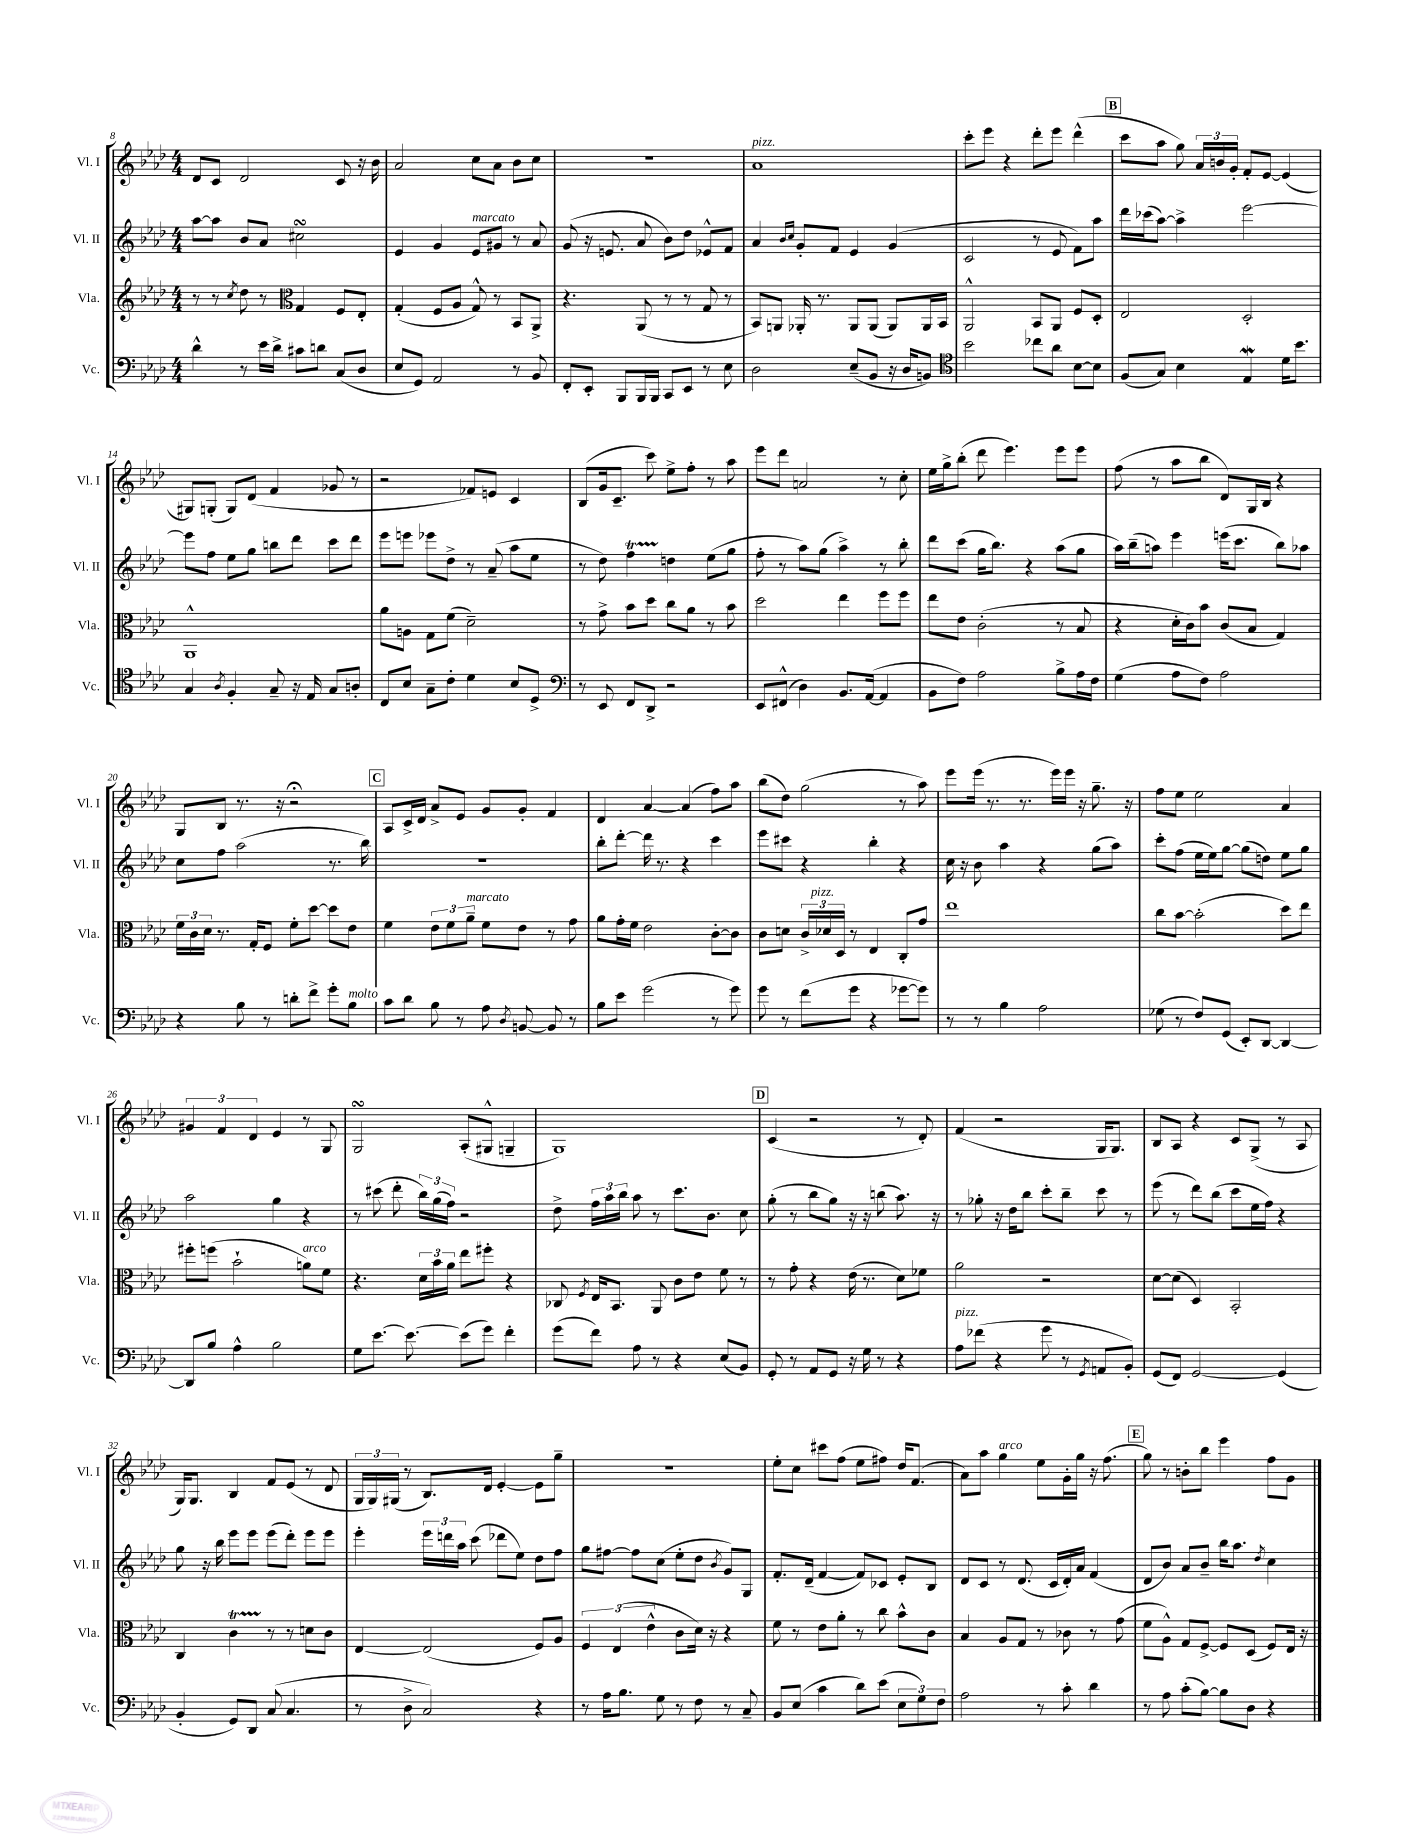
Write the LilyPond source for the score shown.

<<
\new StaffGroup <<
\new Staff = "s0" \with { instrumentName = "Vl. I" shortInstrumentName = "Vl. I" } {
    \clef treble \key aes \major \numericTimeSignature \time 4/4
    \autoBeamOff des'8[ c'8] des'2 c'8 r16 bes'16 |
    aes'2 c''8[ aes'8] bes'8[ c''8] |
    R1 |
    aes'1^\markup { \italic "pizz." } |
    c'''8[-. ees'''8] r4 des'''8[-. ees'''8] des'''4-^( |
    \mark \markup { \box "B" } c'''8[ aes''8] g''8) \tuplet 3/2 { aes'16[ b'16 g'16]-. } f'8[-. ees'8]~ ees'4( |
    gis8[) g8]-.( g8[) des'8]( f'4 ges'8 r8 |
    r2 fes'8[) e'8] c'4 |
    bes8[( g'16 c'8.]-- c'''8) ees''8[-> f''8]-. r8 aes''8 |
    ees'''8[ des'''8] a'2 r8 c''8-. |
    ees''16[ g''16-> bes''8]-.( des'''8 ees'''4.) ees'''8[ ees'''8] |
    f''8( r8 aes''8[ bes''8] des'8[) g16 bes16] r4 |
    g8[ bes8] r8. r16 r2\fermata |
    \mark \markup { \box "C" } aes8[ c'16-> des'16] aes'8[-> ees'8] g'8[ g'8]-. f'4 |
    des'4 aes'4~ aes'4( f''8[) aes''8] |
    bes''8[( des''8]) g''2( r8 aes''8) |
    ees'''8[ ees'''16]( r8. r8. ees'''16[) ees'''16] r16 g''8.-- r16 |
    f''8[ ees''8] ees''2 aes'4 |
    \tuplet 3/2 { gis'4 f'4 des'4 } ees'4 r8 g8 |
    g2\turn aes8[-.( gis8]-^ g4-- |
    g1) |
    \mark \markup { \box "D" } c'4( r2 r8 des'8-.) |
    f'4( r2 g16[ g8.]) |
    bes8[ aes8] r4 c'8[ g8]->( r8 aes8 |
    g16[) g8.] bes4 f'8[ ees'8]( r8 des'8 |
    \tuplet 3/2 { g16[ g16) gis16]( } r8 bes8.[) des'16] ees'4~-. ees'8[ g''8]-- |
    R1 |
    ees''8[-. c''8] cis'''8[ f''8]( ees''8[ fis''8]) des''16[ f'8.]( |
    aes'8[) aes''8] g''4^\markup { \italic "arco" } ees''8[ g'16-. g''16] r16 f''8.( |
    \mark \markup { \box "E" } g''8) r8 b'8[-. bes''8] ees'''4 f''8[ g'8] \bar "|." |
}
\new Staff = "s1" \with { instrumentName = "Vl. II" shortInstrumentName = "Vl. II" } {
    \clef treble \key aes \major \numericTimeSignature \time 4/4
    \autoBeamOff aes''8[~ aes''8] bes'8[ aes'8] cis''2\turn |
    ees'4 g'4 ees'8[^\markup { \italic "marcato" } gis'8] r8 aes'8 |
    g'8( r16 e'8. aes'8 bes'8[) des''8] ees'8[-^ f'8] |
    aes'4 \grace { bes'16[ c''16] } g'8[-. f'8] ees'4 g'4( |
    c'2 r8 ees'8 f'8[) aes''8] |
    \mark \markup { \box "B" } des'''16[ ces'''16( aes''8]~) aes''4-> ees'''2~ |
    ees'''8[ f''8] ees''8[ g''8] b''8[ des'''8] c'''8[ des'''8] |
    ees'''8[ e'''8] ees'''8[ des''8]-> r8 aes'8--( aes''8[ ees''8] |
    r8 des''8) f''4\startTrillSpan d''4\stopTrillSpan ees''8[( g''8] |
    f''8-. r8 aes''8[) g''8]( aes''4->) r8 bes''8-. |
    des'''8[ c'''8]( g''16[ bes''8.]) r4 aes''8[( g''8] |
    aes''16[) bes''16--( a''8]) ees'''4 e'''16[( c'''8.] bes''8[) aes''8] |
    c''8[ f''8] aes''2( r8. bes''16) |
    \mark \markup { \box "C" } R1 |
    bes''8[-. des'''8]~-. des'''16 r8. r4 c'''4 |
    ees'''8[ cis'''8] r4 bes''4-. r4 |
    c''16 r16 bes'8 aes''4 r4 g''8[( aes''8]) |
    c'''8[-. f''8]( ees''16[ ees''16) g''8]~ g''8[( d''8]) ees''8[ g''8] |
    aes''2 g''4 r4 |
    r8 cis'''8( des'''8-. \tuplet 3/2 { bes''16[) g''16( f''16]) } r2 |
    des''8-> \tuplet 3/2 { f''16[ aes''16 bes''16] } aes''8 r8 c'''8.[ bes'8.] c''8 |
    \mark \markup { \box "D" } g''8-.( r8 bes''8[ g''8]) r16 r16 b''8( aes''8.) r16 |
    r8 ges''8-. r16 des''16[ bes''8] c'''8[-. bes''8]-- c'''8 r8 |
    ees'''8( r8 des'''8[) bes''8]( c'''8[ ees''16 f''16]) r4 |
    g''8 r16 bes''16 ees'''8[ ees'''8] ees'''8[( des'''8]-.) ees'''8[ ees'''8] |
    ees'''4-. \tuplet 3/2 { ees'''16[ d'''16 aes''16] } c'''8( des'''8[ ees''8]) des''8[ f''8] |
    g''8[ fis''8]~ fis''8[ c''8]( ees''8[-. des''8] \acciaccatura { bes'8 } g'8[) g8] |
    f'8.[-. des'16]--( f'4~ f'8[) ces'8] ees'8[-. bes8] |
    des'8[ c'8] r8 des'8.( c'16[ des'16-.) aes'16] f'4( |
    \mark \markup { \box "E" } des'8[ bes'8]) aes'8[ bes'8]-- bes''16[ aes''8.] \acciaccatura { des''8 } c''4 \bar "|." |
}
\new Staff = "s2" \with { instrumentName = "Vla." shortInstrumentName = "Vla." } {
    \clef treble \key aes \major \numericTimeSignature \time 4/4
    \autoBeamOff r8 r8 \acciaccatura { c''8 } des''8 r8 \clef alto g4 f8[ ees8]-. |
    g4-.( f8[ aes8] g8-^) r8 bes,8[ aes,8]-> |
    r4. aes,8( r8 r8 g8 r8 |
    bes,8[) a,8] aes,16-. r8. aes,8[ aes,8]( aes,8[) aes,16 bes,16] |
    aes,2-^ bes,8[ aes,8] f8[ des8]-. |
    \mark \markup { \box "B" } ees2 des2-. |
    aes,1-^ |
    aes'8[ a8] g8[ f'8]( des'2--) |
    r8 g'8-> bes'8[ des''8] c''8[ aes'8] r8 bes'8 |
    des''2 ees''4 f''8[ f''8] |
    ees''8[ ees'8] c'2-.( r8 bes8 |
    r4 des'16[-. c'16) bes'8] c'8[( bes8] g4) |
    \tuplet 3/2 { f'16[ c'16 des'16] } r8. g16[-. f8] f'8[-. des''8]~ des''8[ ees'8] |
    \mark \markup { \box "C" } f'4 \tuplet 3/2 { ees'8[ f'8 aes'8]--^\markup { \italic "marcato" } } f'8[ ees'8] r8 g'8 |
    aes'8[ g'16-. f'16] ees'2 c'8[~-. c'8] |
    c'8[ d'8] \tuplet 3/2 { c'16[-> des'16^\markup { \italic "pizz." } des16] } r8 ees4 c8[-. g'8] |
    ees''1 |
    c''8[ bes'8]~ bes'2-.( des''8[) ees''8] |
    fis''8[-. f''8]( bes'2-! a'8[^\markup { \italic "arco" }) f'8] |
    r4. \tuplet 3/2 { des'16[ bes'16 aes'16] } ees''8[ fis''8]-. r4 |
    ces8 \acciaccatura { f8 } ees16[ bes,8.] aes,8 c'8[ ees'8] f'8 r8 |
    \mark \markup { \box "D" } r8 g'8-. r4 ees'16( r8. des'8[) fes'8] |
    aes'2 r2 |
    des'8[~ des'8]( des4) bes,2-. |
    c4 c'4\startTrillSpan r8\stopTrillSpan r8 d'8[ c'8] |
    ees4~ ees2( f8[) aes8] |
    \tuplet 3/2 { f4 ees4( ees'4-^ } c'8[ des'16]) r16 r4 |
    f'8 r8 ees'8[ aes'8]-. r8 c''8 bes'8[-^ c'8] |
    bes4 aes8[ g8] r8 ces'8 r8 g'8( |
    \mark \markup { \box "E" } f'8[ aes8]-^) g8[ f8]~-> f8[ des8]( f8[) ees16] r16 \bar "|." |
}
\new Staff = "s3" \with { instrumentName = "Vc." shortInstrumentName = "Vc." } {
    \clef bass \key aes \major \numericTimeSignature \time 4/4
    \autoBeamOff des'4-^ r8 ees'16[ des'16]-> cis'8[ d'8] c8[( des8] |
    ees8[ g,8]) aes,2 r8 bes,8 |
    f,8[-. ees,8]-. bes,,8[ bes,,16 bes,,16] c,8[ ees,8] r8 ees8 |
    des2 ees8[--( bes,8] r16 des16[ b,8]) |
    \clef tenor bes'2 ces''8[ aes'8] bes8[~ bes8] |
    \mark \markup { \box "B" } f8[( g8]) bes4 ees4\mordent des'16[ bes'8.] |
    g4 \acciaccatura { aes8 } f4-. g8-- r16 ees16 g8[ a8]-. |
    c8[ bes8] g8[-- c'8]-. des'4 bes8[ des8]-> |
    \clef bass r8 ees,8 f,8[ des,8]-> r2 |
    ees,8[ fis,8]-^( des4) bes,8.[ aes,16]~( aes,4 |
    bes,8[ f8]) aes2 bes8[-> aes16 f16] |
    g4( aes8[ f8]) aes2 |
    r4 bes8 r8 d'8[-. f'8]-> g'8[-. bes8]^\markup { \italic "molto" } |
    \mark \markup { \box "C" } c'8[ des'8] bes8 r8 aes8 \acciaccatura { des8 } b,8~ b,8 r8 |
    bes8[ ees'8] g'2( r8 g'8) |
    g'8 r8 f'8[( g'8] r4 ges'8[~ ges'8]) |
    r8 r8 bes4 aes2 |
    ges8( r8 f8[) g,8]( ees,8[-.) des,8]~ des,4~ |
    des,8[ bes8] aes4-^ bes2 |
    g8[ ees'8.]~ ees'8.~ ees'8[( g'8]) f'4-. |
    g'8[( f'8]) aes8 r8 r4 ees8[( bes,8]) |
    \mark \markup { \box "D" } g,8-. r8 aes,8[ g,8] r16 g16 r8 r4 |
    aes8[^\markup { \italic "pizz." } fes'8]( r4 g'8 r8 \acciaccatura { g,8 } a,8[ bes,8]-.) |
    g,8[( f,8]) g,2~ g,4( |
    bes,4-. g,8[) des,8] c8( c4. |
    r8 des8-> c2) r4 |
    r8 aes16[ bes8.] g8 r8 f8 r8 c8-- |
    bes,8[ ees8]( c'4 des'8[) ees'8]( \tuplet 3/2 { ees8[ g8) f8] } |
    aes2 r8 c'8-. des'4 |
    \mark \markup { \box "E" } r8 aes8 c'8[-.( bes8]~) bes8[ des8] r4 \bar "|." |
}
>>
>>
\layout { \context { \Score currentBarNumber = #8 } }
